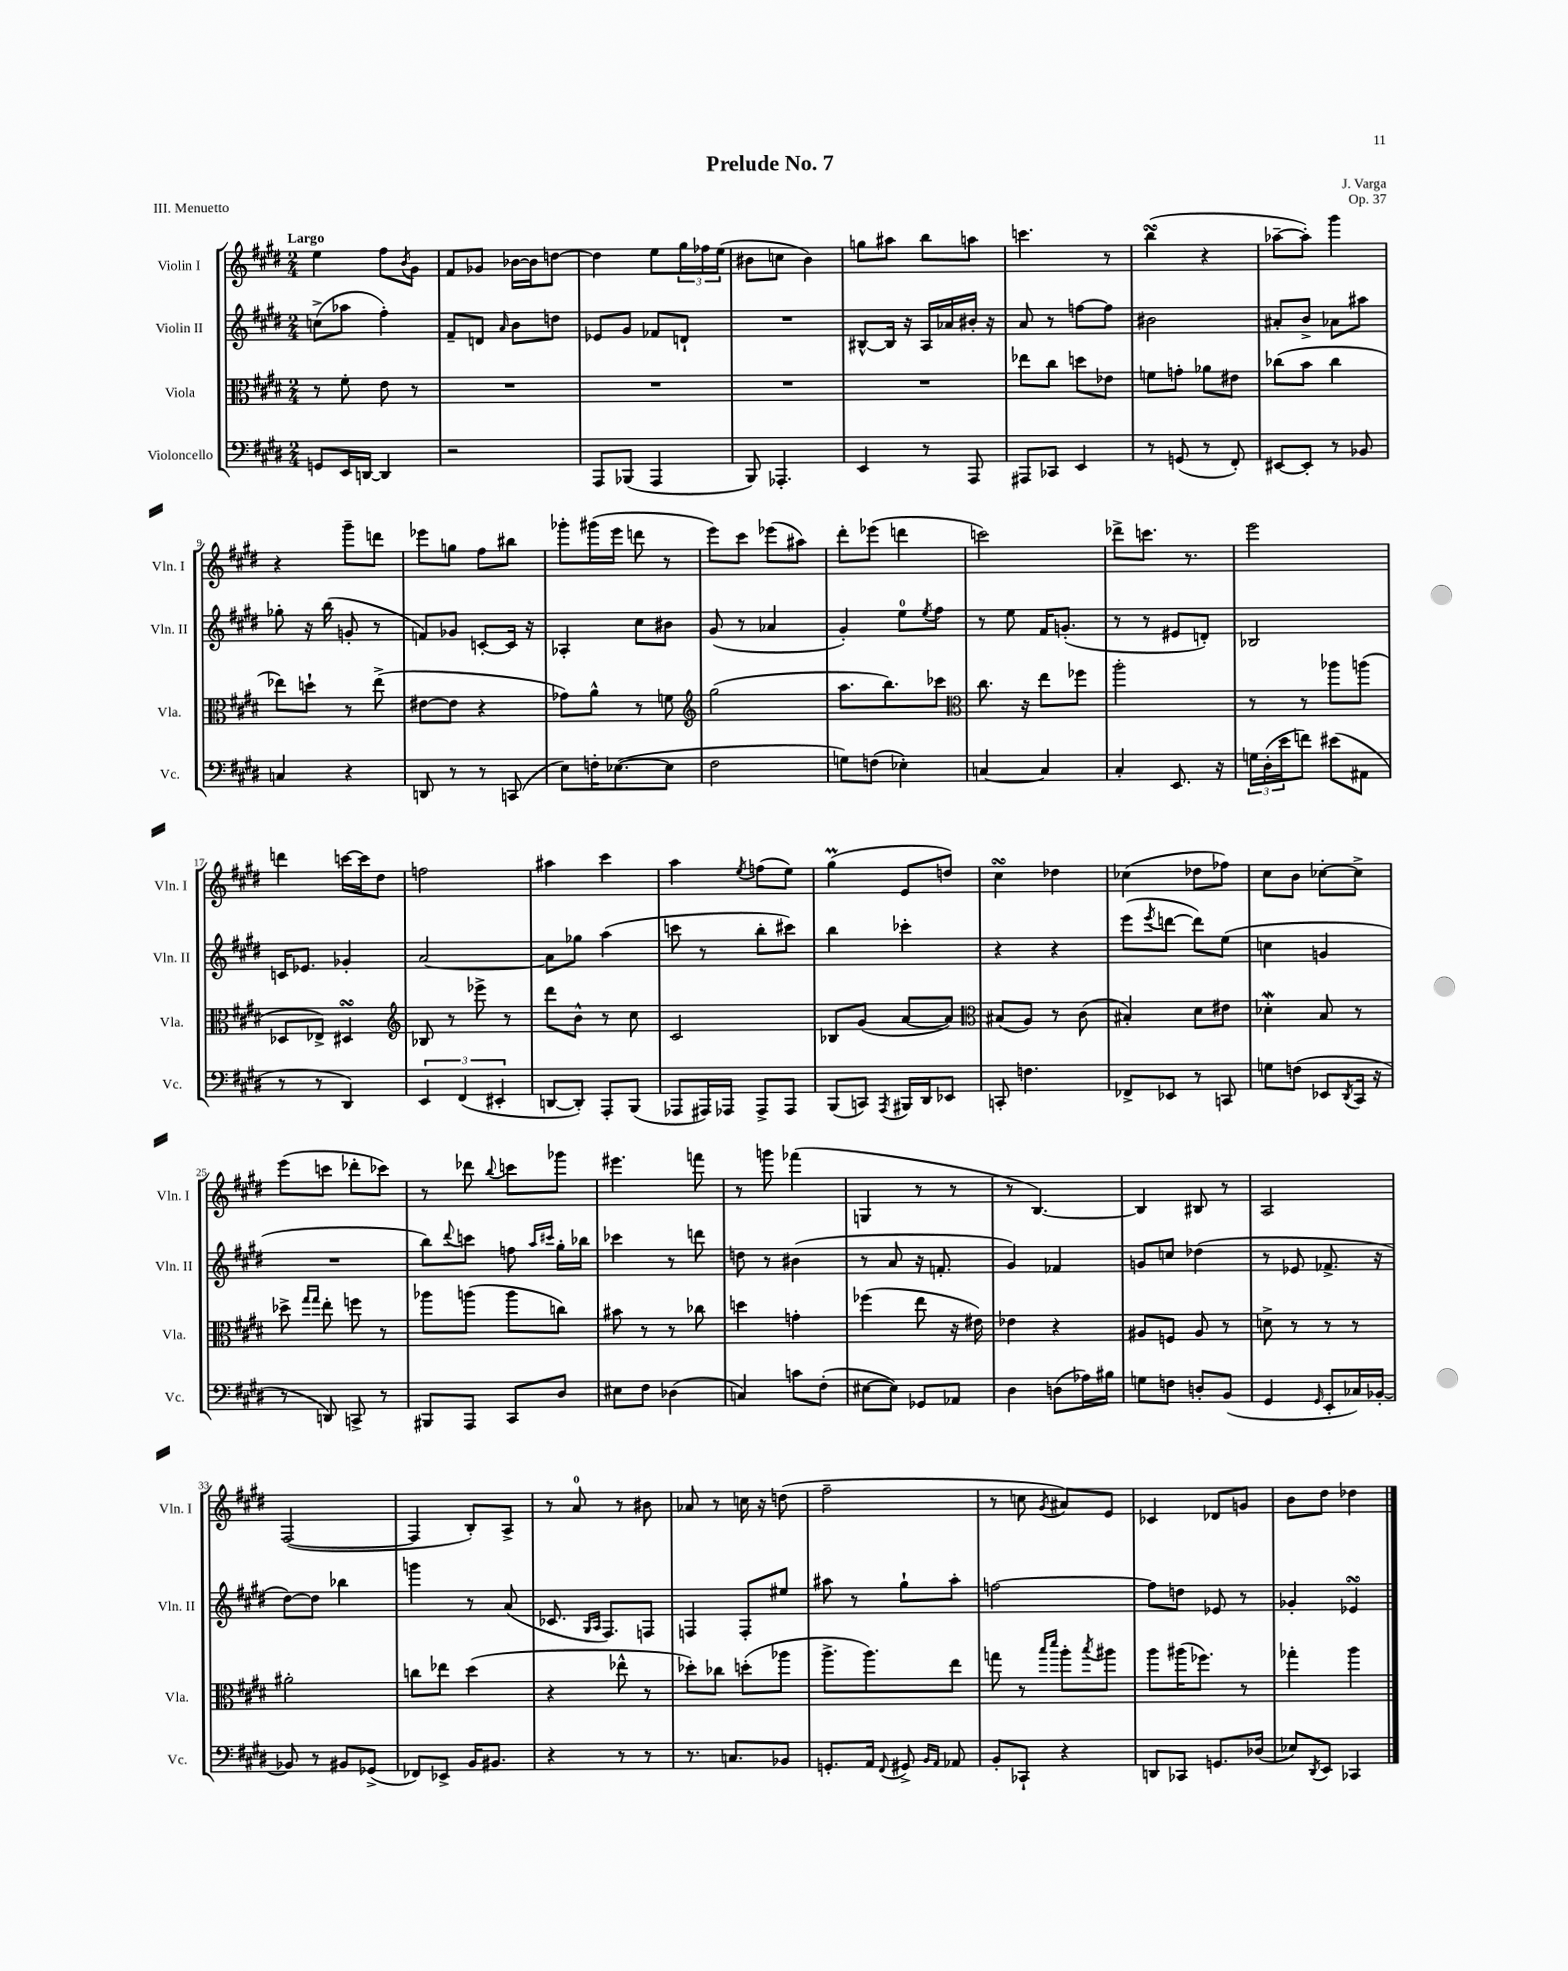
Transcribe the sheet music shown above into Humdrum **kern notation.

**kern	**kern	**kern	**kern
*staff4	*staff3	*staff2	*staff1
*clefF4	*clefC3	*clefG2	*clefG2
*k[f#c#g#d#]	*k[f#c#g#d#]	*k[f#c#g#d#]	*k[f#c#g#d#]
*M2/4	*M2/4	*M2/4	*M2/4
8GG/L	8r	(8cc^\L	4ee\
16EE/L	8f#'\	8aa-\J	.
[16DD/JJ	.	.	.
4DD/]	8e\	4ff#'\)	8ff#\L
.	.	.	8qb/
.	8r	.	8g#\J
=	=	=	=
2r	2r	8f#~/L	8f#/L
.	.	8d/J	8g-/J
.	.	16qqa/	.
.	.	8b\L	[16b-\LL
.	.	.	16b-\]J
.	.	8dd\J	[8dd\J
=	=	=	=
8AAA/L	2r	8e-/L	4dd\]
(8BBB-/J	.	8g#/J	.
4AAA/	.	8f-/L	8ee\L
.	.	8d`/J	24gg#\L
.	.	.	24ff-\
.	.	.	(24ee\JJ
=	=	=	=
8BBB/)	2r	2r	8b#\L
4.AAA-'/	.	.	8cc\J
.	.	.	4b#\)
=	=	=	=
4EE/	2r	[8B#^^/L	8gg\L
.	.	16B#/]Jk	8aa#\J
.	.	16r	.
8r	.	16A/LL	8bb\L
.	.	16a-/	.
8AAA/	.	16b#'/JJ	8aa\J
.	.	16r	.
=	=	=	=
8AAA#/L	8ee-\L	8a/	4.ccc\
8CC-/J	8cc#\J	8r	.
4EE/	8dd\L	[8ff\L	.
.	8e-\J	8ff\]J	8r
=	=	=	=
8r	8f\L	2b#\	(4bb\
(8GG/	8g'\J	.	.
8r	8a-\L	.	4r
8FF#'/)	8e#\J	.	.
=	=	=	=
[8EE#/L	(8cc-\L	8a#'/L	[8aa-~\L
8EE#'/]J	8b\J	8b^/J	8aa-'\]J)
8r	4cc-\	8a-\L	4ggg#\
8BB-/	.	8aa#\J	.
=	=	=	=
4C/	8ee-\L)	8gg-'\	4r
.	8dd`\J	16r	.
.	.	(16bb\	.
4r	8r	8g'/	8ggg#~\L
.	(8ee-^\	8r	8ddd\J
=	=	=	=
8DD/	[8e#\L	8f/L)	8eee-\L
8r	8e#\]J	8g-/J	8gg\J
8r	4r	[8c'/L	8ff#\L
(8CC/	.	16c/]Jk	8bb#\J
.	.	16r	.
=	=	=	=
8E\L)	8g-\L)	4A-'/	8ggg-'\L
16F'\K	8a^^\J	.	(16ggg#\L
([8.E-\	.	.	16eee\JJ
.	8r	8cc#\L	8ddd\
8E-\]J	8f\	8b#\J	8r
=	=	=	=
*	*clefG2	*	*
2F#\	(2gg#\	(8g#/	8eee\L)
.	.	8r	8ccc#\J
.	.	4a-/	(8eee-\L
.	.	.	8aa#\J)
=	=	=	=
8G\L)	8.aa\L	4g#'/)	8ddd#'\L
(8F\J	.	.	(8eee-\J
.	8.bb\)	.	.
4E-'\)	.	8ee\L	4ddd\
.	.	8qee/	.
.	8ccc-\J	8ff#\J	.
=	=	=	=
*	*clefC3	*	*
[4C/	8.cc#\	8r	2ccc\)
.	.	8ee\	.
.	16r	.	.
4C/]	8ee\L	16f#/LK	.
.	.	(8.g'/J	.
.	8ff-\J	.	.
=	=	=	=
4C#'/	2aa'\	8r	8ddd-^\L
.	.	8r	8.ccc\J
8.EE/	.	8e#/L	.
.	.	.	8.r
.	.	8d'/J)	.
16r	.	.	.
=	=	=	=
24G\LL	8r	2B-/	2eee\
(24D#'\	.	.	.
24e\J	.	.	.
8f\J)	8r	.	.
(8e#\L	8aa-\L	.	.
8AA#\J	(8aa\J	.	.
=	=	=	=
8r	8D-/L	16c/LK	4ddd\
.	.	8.e-/J	.
8r	8E-^/J)	.	.
4DD#/)	4D#/	4g-'/	[16ccc\LL
.	.	.	16ccc\]J
.	.	.	8dd#\J
=	=	=	=
*	*clefG2	*	*
6EE/	8B-/	[2a/	2ff\
.	8r	.	.
(6FF#/	.	.	.
.	8eee-^\	.	.
6EE#'/	.	.	.
.	8r	.	.
=	=	=	=
[8DD/L	8ddd#\L	8a\]L	4aa#\
8DD'/]J)	8b^^\J	8gg-\J	.
8AAA'/L	8r	(4aa\	4ccc#\
(8BBB/J	8cc#\	.	.
=	=	=	=
8AAA-/L	2c#/	8ccc\	4aa\
16AAA#/L)	.	8r	.
16AAA-/JJ	.	.	.
.	.	.	8qee/
8AAA-^/L	.	8bb'\L	(8ff\L
8AAA-/J	.	8ccc#\J)	8ee\J)
=	=	=	=
(8BBB/L	8B-/L	4bb\	(4gg#\
8CC/J)	(8g#/J	.	.
8qAAA/	.	.	.
16BBB#/LL	[8a/L	4ccc-'\	8e/L
16DD#/J	.	.	.
8EE-/J	8a/]J)	.	8dd/J)
=	=	=	=
*	*clefC3	*	*
8CC'/	(8B#/L	4r	4cc#\
4.F\	8A/J)	.	.
.	8r	4r	4dd-\
.	(8c#\	.	.
=	=	=	=
8FF-^/L	4B#'/)	(8eee\L	(4cc-\
.	.	8qeee/	.
8EE-/J	.	[8ddd\J	.
8r	8d#\L	8ddd\]L)	8dd-\L
8CC/	8e#\J	(8ee\J	8ff-\J)
=	=	=	=
8G\L	4d-'\	4cc\	8cc#\L
(8F\J	.	.	8b\J
8EE-/L	8B/	4g/	[8cc-'\L
8qDD#/	.	.	.
16CC#/Jk	8r	.	8cc-^\]J
16r	.	.	.
=	=	=	=
8r	8dd-^\	2r	(8eee\L
.	16qqgg#/LL	.	.
.	16qqgg#/JJ	.	.
8DD/)	8ee'\	.	8ccc\J
8CC^/	8ff\	.	8ddd-'\L
8r	8r	.	8ccc-\J)
=	=	=	=
8BBB#/L	8aa-\L	8bb\L)	8r
.	.	8qqddd#/	.
8AAA/J	(8aa\J	8ccc\J	8ddd-\
.	.	.	8qqbb/
8CC#/L	8aa\L	8ff\	8ccc\L
.	.	16qqaa/LL	.
.	.	16qqccc#/JJ	.
8D#/J	8cc\J)	16gg#'\LL	8ggg-\J
.	.	16bb-\JJ	.
=	=	=	=
8E#\L	8b#\	4ccc-\	4.eee#\
8F#\J	8r	.	.
(4D-\	8r	8r	.
.	8cc-\	8ddd\	8fff\
=	=	=	=
4C/)	4dd\	8dd\	8r
.	.	8r	8ggg\
8c\L	4g'\	(4b#\	(4fff-\
(8F#'\J	.	.	.
=	=	=	=
[8E#\L	(4ff-\	8r	4G/
8E#\]J)	.	8a/	.
8GG-/L	8ee\	16r	8r
.	.	8.f'/	.
8AA-/J	16r	.	8r
.	16e#\)	.	.
=	=	=	=
4D#\	4e-\	4g#/)	8r
.	.	.	[4.B/)
(8D\L	4r	4f-/	.
16A-\L)	.	.	.
16B#\JJ	.	.	.
=	=	=	=
8G\L	8A#/L	8g/L	4B/]
8F\J	8F/J	8cc/J	.
8D'/L	8A#/	(4dd-\	8B#/
(8BB/J	8r	.	8r
=	=	=	=
4GG#/	8d^\	8r	2A/
.	8r	8e-/	.
16qqGG#/	.	.	.
8EE'/L	8r	8.f-^/	.
16C-/L)	8r	.	.
[16BB-'/JJ	.	16r	.
=	=	=	=
8BB-/]	2a#'\	[8dd#\L)	([2F#/
8r	.	8dd#\]J	.
8BB#/L	.	4bb-\	.
(8GG-^/J	.	.	.
=	=	=	=
8FF-/L)	8cc\L	4ggg\	4F#/]
8EE-^/J	8ee-\J	.	.
16BB/LK	(4dd#\	8r	8B'/L)
8.BB#/J	.	.	.
.	.	(8a/	8A^/J
=	=	=	=
4r	4r	8.c-/	8r
.	.	.	8a/
.	.	16qqG#/LL	.
.	.	16qqA/JJ	.
.	.	8.F#/L)	.
8r	8ee-^^\	.	8r
8r	8r	8F/J	8b#\
=	=	=	=
8.r	8dd-'\L)	4F/	8a-/
.	8cc-\J	.	8r
8.C/L	.	.	.
.	(8dd'\L	8F'/L	16cc\
.	.	.	16r
8BB-/J	8aa-\J	8ee#/J	(8dd\
=	=	=	=
8.GG'/L	8.aa^\L	8aa#\	2ff#~\
.	.	8r	.
16AA/Jk	8.aa\)	.	.
8qqFF#/	.	.	.
8GG#^/	.	8gg#`\L	.
16qqBB/LL	.	.	.
16qqAA/JJ	.	.	.
8AA-/	8ee\J	8aa#'\J	.
=	=	=	=
8BB'/L	8gg\	[2ff\	8r
8CC-`/J	8r	.	8cc\
.	16qqbb/LL	.	.
.	16qqddd#/JJ	.	8qg#/
4r	8aa'\L	.	8a#/L)
.	8qbb/	.	.
.	8aa#\J	.	8e/J
=	=	=	=
8DD/L	8aa\L	8ff\]L	4c-/
8CC-/J	(16aa#\K	8dd\J	.
.	8.ff-\J)	.	.
8.GG/L	.	8e-/	8d-/L
.	8r	8r	8g/J
(16D-/Jk	.	.	.
=	=	=	=
8E-/L)	4gg-'\	4g-'/	8b\L
8qDD#/	.	.	.
8EE/J	.	.	8dd#\J
4CC-/	4aa\	4e-/	4dd-\
==	==	==	==
*-	*-	*-	*-
